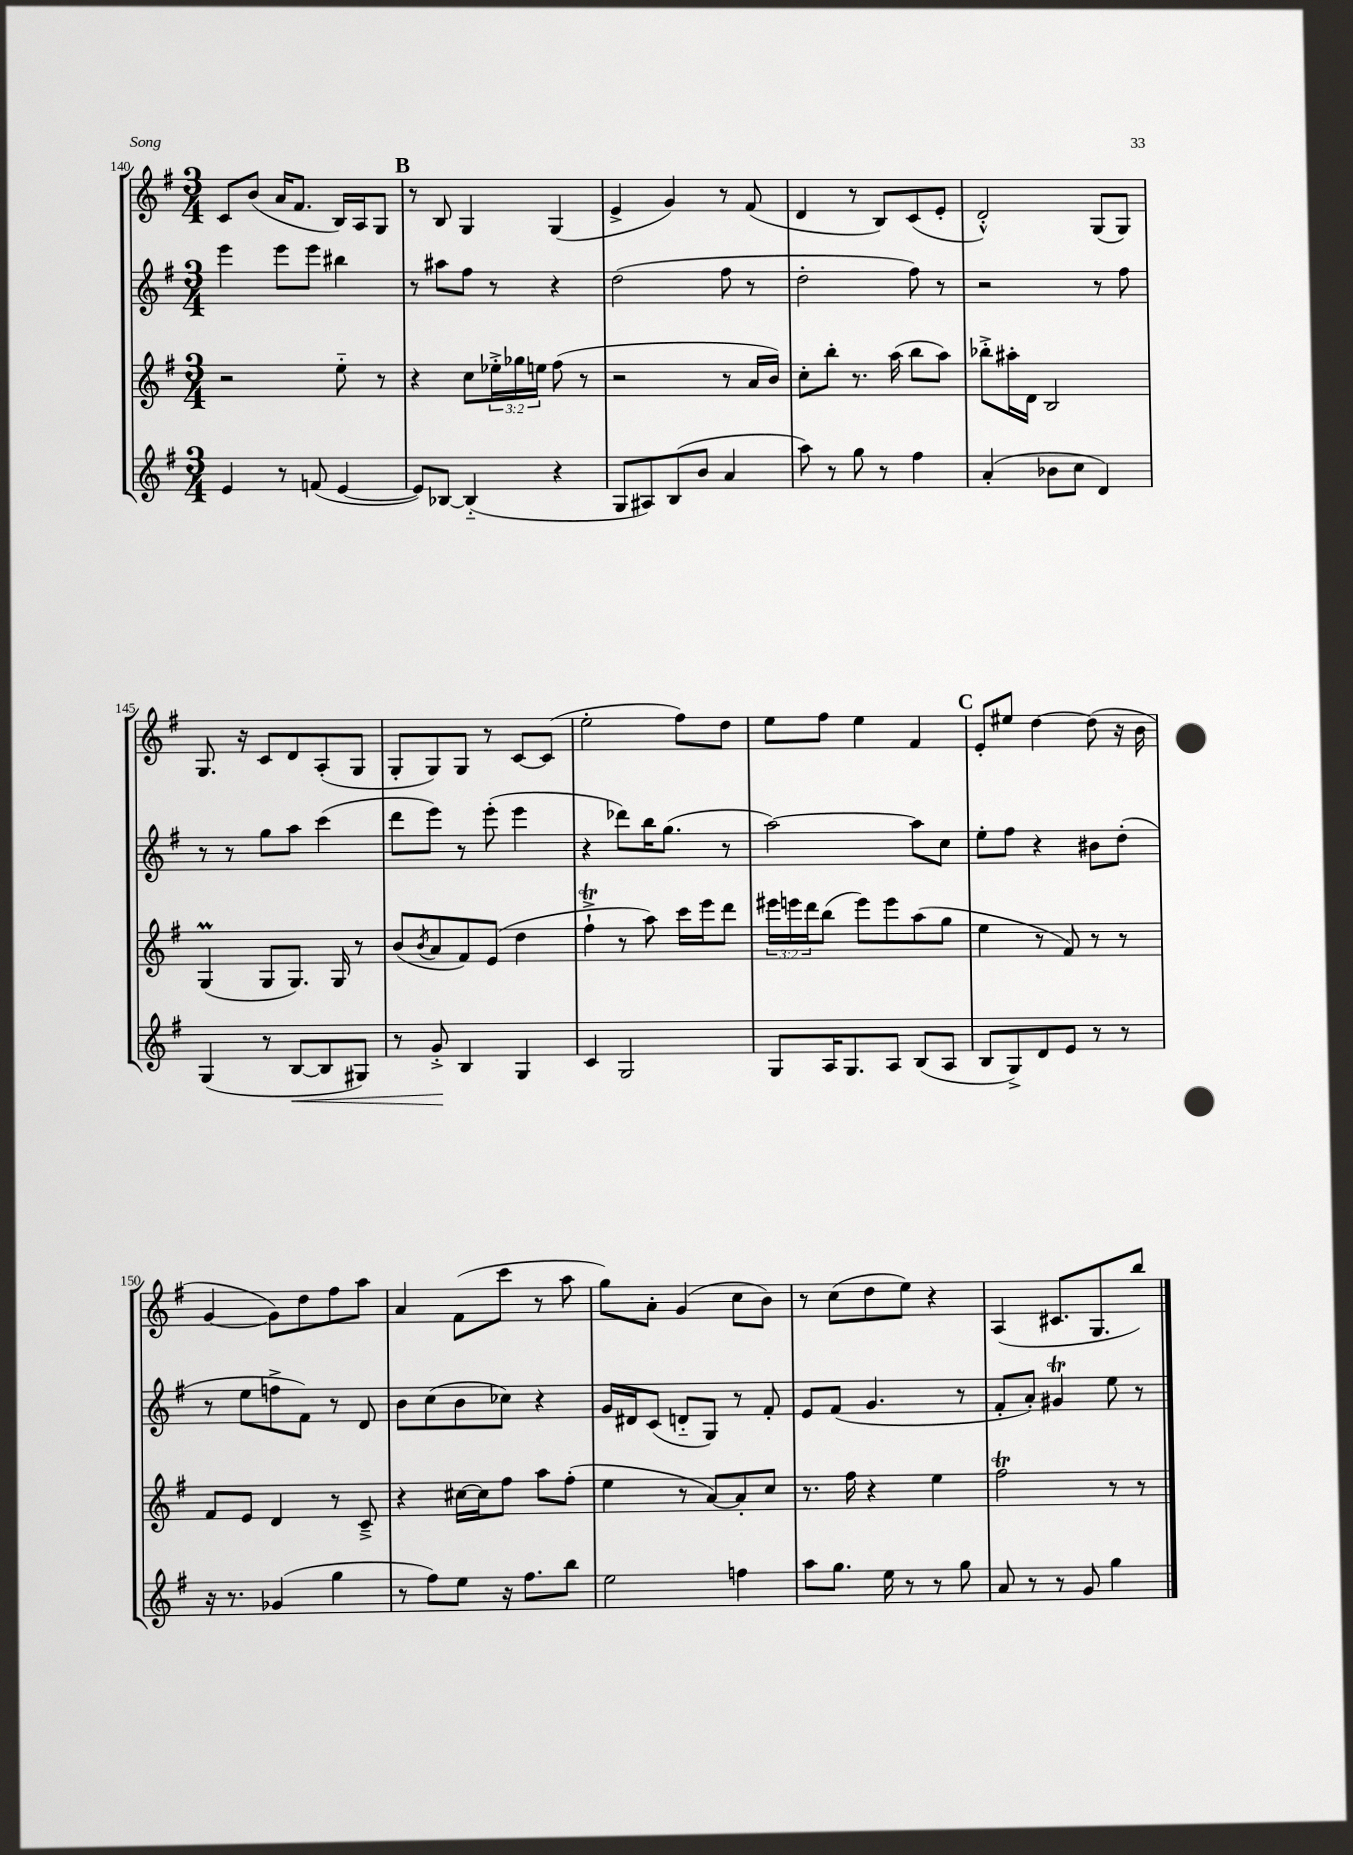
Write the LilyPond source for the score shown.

<<
\new StaffGroup <<
\new Staff = "s0" {
    \clef treble \key g \major \numericTimeSignature \time 3/4
    c'8 b'8( a'16 fis'8. b16) a16 g8 |
    \mark \markup { \bold "B" } r8 b8 g4 g4( |
    e'4-> g'4) r8 fis'8( |
    d'4 r8 b8) c'8( e'8-. |
    d'2-.-^) g8( g8) |
    g8. r16 c'8 d'8 a8-.( g8 |
    g8-. g8) g8 r8 c'8~ c'8( |
    e''2-. fis''8) d''8 |
    e''8 fis''8 e''4 fis'4 |
    \mark \markup { \bold "C" } e'8-. eis''8 d''4~ d''8( r16 b'16 |
    g'4~ g'8) d''8 fis''8 a''8 |
    a'4 fis'8( c'''8 r8 a''8 |
    g''8) a'8-. g'4( c''8 b'8) |
    r8 c''8( d''8 e''8) r4 |
    a4( cis'8. g8. b''8) \bar "|." |
}
\new Staff = "s1" {
    \clef treble \key g \major \numericTimeSignature \time 3/4
    e'''4 e'''8 e'''8 bis''4 |
    \mark \markup { \bold "B" } r8 ais''8 fis''8 r8 r4 |
    d''2( fis''8 r8 |
    d''2-. fis''8) r8 |
    r2 r8 fis''8 |
    r8 r8 g''8 a''8 c'''4( |
    d'''8 e'''8) r8 e'''8-.( e'''4 |
    r4 des'''8) b''16 g''8.( r8 |
    a''2~) a''8 c''8 |
    \mark \markup { \bold "C" } e''8-. fis''8 r4 bis'8 d''8-.( |
    r8 e''8 f''8-> fis'8) r8 d'8 |
    b'8 c''8( b'8 ces''8) r4 |
    g'16 dis'16 c'8( d'8-_ g8) r8 fis'8-. |
    e'8 fis'8( g'4. r8 |
    fis'8-. a'8-.) gis'4\trill e''8 r8 \bar "|." |
}
\new Staff = "s2" {
    \clef treble \key g \major \numericTimeSignature \time 3/4 \override Staff.TupletNumber.text = #tuplet-number::calc-fraction-text
    r2 e''8-_ r8 |
    \mark \markup { \bold "B" } r4 c''8 \tuplet 3/2 { ees''16-.-> ges''16 e''16 } fis''8( r8 |
    r2 r8 a'16 b'16) |
    c''8-. b''8-. r8. a''16( b''8 a''8) |
    bes''8-.-> ais''16-. d'16 b2 |
    g4\prall( g8 g8.) g16 r8 |
    b'8( \acciaccatura { b'8 } a'8 fis'8) e'8( d''4 |
    fis''4-!->\trill r8 a''8) c'''16 e'''16 d'''8 |
    \tuplet 3/2 { eis'''16 e'''16 d'''16 } b''8( e'''8) e'''8 a''8( g''8 |
    \mark \markup { \bold "C" } e''4 r8 fis'8) r8 r8 |
    fis'8 e'8 d'4 r8 c'8---> |
    r4 cis''16~ cis''16 fis''8 a''8 fis''8-.( |
    e''4 r8 a'8~) a'8-. c''8 |
    r8. fis''16 r4 e''4 |
    fis''2\trill r8 r8 \bar "|." |
}
\new Staff = "s3" {
    \clef treble \key g \major \numericTimeSignature \time 3/4
    e'4 r8 f'8( e'4~ |
    \mark \markup { \bold "B" } e'8) bes8~ bes4-_( r4 |
    g8 ais8) b8( b'8 a'4 |
    a''8) r8 g''8 r8 fis''4 |
    a'4-.( bes'8 c''8 d'4) |
    g4( r8 b8~\< b8 gis8) |
    r8 g'8-.->\! b4 g4 |
    c'4 g2 |
    g8 a16 g8. a8 b8( a8 |
    \mark \markup { \bold "C" } b8 g8->) d'8 e'8 r8 r8 |
    r16 r8. ges'4( g''4 |
    r8 fis''8) e''8 r16 fis''8. b''8 |
    e''2 f''4 |
    a''8 g''8. e''16 r8 r8 g''8 |
    a'8 r8 r8 g'8 g''4 \bar "|." |
}
>>
>>
\layout { \context { \Score currentBarNumber = #140 } }
